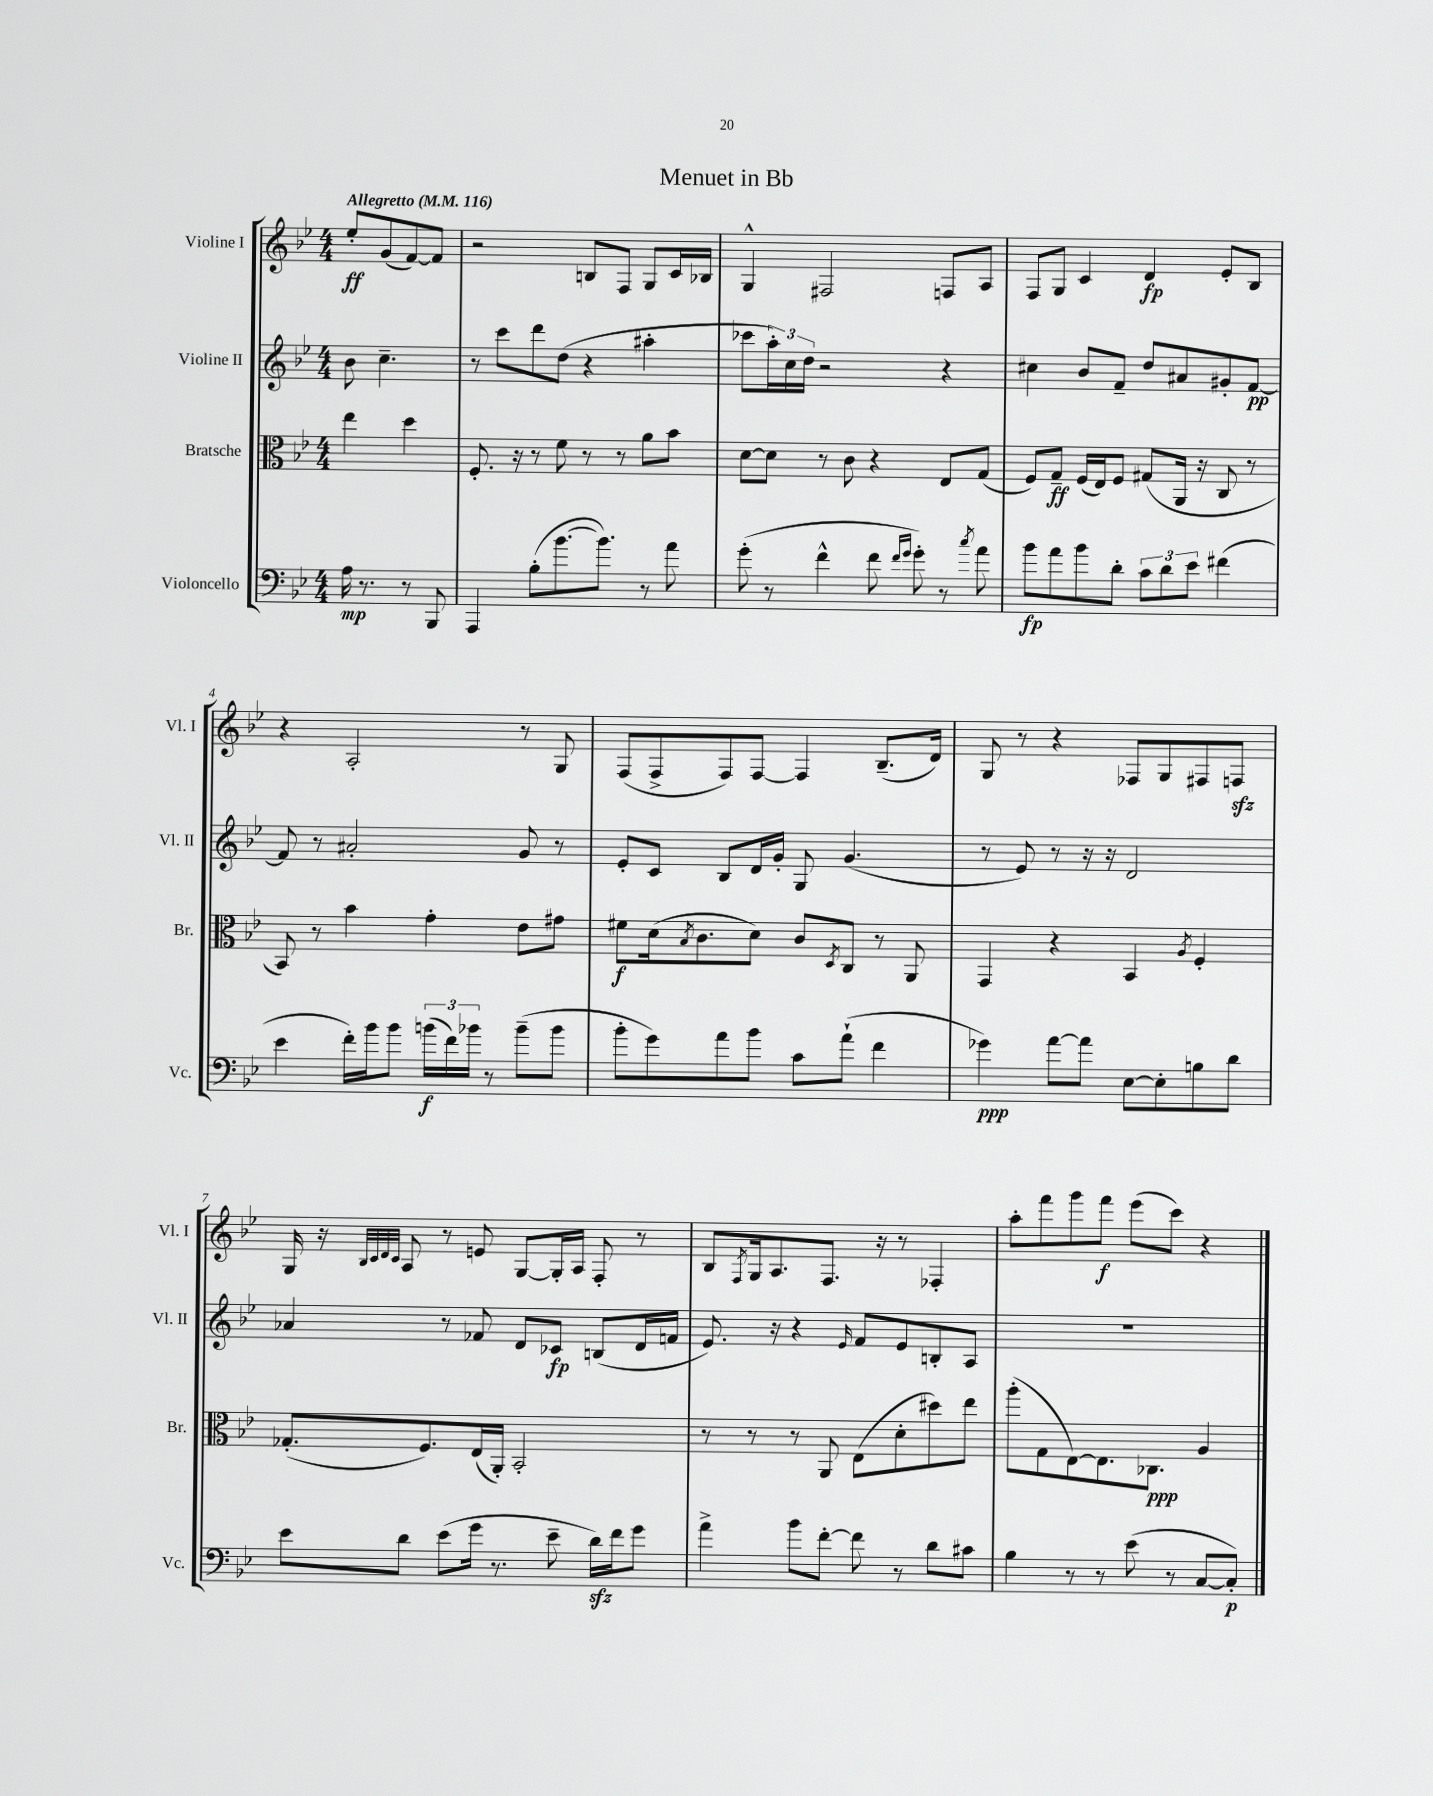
\header { title = "Menuet in Bb" }
<<
\new StaffGroup <<
\new Staff = "s0" \with { instrumentName = "Violine I" shortInstrumentName = "Vl. I" } {
    \clef treble \key bes \major \numericTimeSignature \time 4/4 \partial 2 \tempo "Allegretto" 4 = 116
    ees''8-.\ff g'8( f'8~) f'8 |
    r2 b8 f8 g8 c'16 bes16 |
    g4-^ fis2 f8 a8 |
    f8 g8 c'4 d'4\fp ees'8-. bes8 |
    r4 a2-. r8 g8 |
    f8( f8-> f8) f8~ f4 bes8.--( d'16) |
    g8 r8 r4 fes8 g8 fis8 f8\sfz |
    g16 r16 \grace { bes32 c'32 d'32 c'32 } a8 r8 e'8 g8~ g16-. a16 f8-. r8 |
    bes8 \acciaccatura { f8 } g16 a8. f8. r16 r8 fes4-. |
    a''8-. f'''8 g'''8 f'''8\f ees'''8( c'''8) r4 \bar "|." |
}
\new Staff = "s1" \with { instrumentName = "Violine II" shortInstrumentName = "Vl. II" } {
    \clef treble \key bes \major \numericTimeSignature \time 4/4 \partial 2
    bes'8 c''4.-- |
    r8 c'''8 d'''8 d''8( r4 ais''4-. |
    ces'''8 \tuplet 3/2 { a''16-.) c''16 d''16 } r2 r4 |
    cis''4 bes'8 f'8-- d''8 ais'8 gis'8-. f'8~\pp |
    f'8 r8 ais'2-. g'8 r8 |
    ees'8-. c'8 bes8 d'16 g'16-. g8 g'4.( |
    r8 ees'8) r8 r16 r16 d'2 |
    aes'4 r8 fes'8 d'8 ces'8\fp b8( d'16 f'16 |
    ees'8.) r16 r4 \grace { ees'16 } f'8 ees'8 b8-. a8 |
    R1 \bar "|." |
}
\new Staff = "s2" \with { instrumentName = "Bratsche" shortInstrumentName = "Br." } {
    \clef alto \key bes \major \numericTimeSignature \time 4/4 \partial 2
    ees''4 d''4 |
    f8.-. r16 r8 f'8 r8 r8 a'8 bes'8 |
    d'8~ d'8 r8 c'8 r4 ees8 g8( |
    f8) g8--\ff f16( ees16) f8 gis8( a,16 r16 c8 r8 |
    bes,8) r8 bes'4 g'4-. ees'8 gis'8 |
    fis'8\f d'16( \acciaccatura { bes8 } c'8. d'8) c'8 \acciaccatura { d8 } c8 r8 a,8 |
    g,4 r4 bes,4 \acciaccatura { a8 } f4-. |
    ges8.-.( f8.) ees16( a,16-.) bes,2-. |
    r8 r8 r8 a,8 ees8( d'8-. dis''8) ees''8 |
    a''8-.( g8 ees8~) ees8. ces8.\ppp a4 \bar "|." |
}
\new Staff = "s3" \with { instrumentName = "Violoncello" shortInstrumentName = "Vc." } {
    \clef bass \key bes \major \numericTimeSignature \time 4/4 \partial 2
    a16\mp r8. r8 bes,,8 |
    a,,4 bes8-.( bes'8.~ bes'8.) r8 a'8 |
    g'8-.( r8 f'4-^ f'8 \grace { f'16 g'16 } g'8-.) r8 \acciaccatura { c''8 } a'8 |
    bes'8\fp a'8 bes'8 d'8-. \tuplet 3/2 { c'8 d'8 ees'8 } fis'4( |
    ees'4 f'16-.) bes'16 bes'8 \tuplet 3/2 { b'16\f( f'16) bes'16 } r8 bes'8--( bes'8 |
    bes'8-. g'8) a'8 bes'8 c'8 a'8-!( f'4 |
    ges'4\ppp) a'8~ a'8 ees8~ ees8-. b8 d'8 |
    ees'8 d'8 ees'8( g'16 r8. ees'8-- d'16\sfz) f'16 g'8 |
    a'4-> bes'8 f'8~-. f'8 r8 d'8 cis'8 |
    bes4 r8 r8 ees'8( r8 c8~ c8-.\p) \bar "|." |
}
>>
>>
